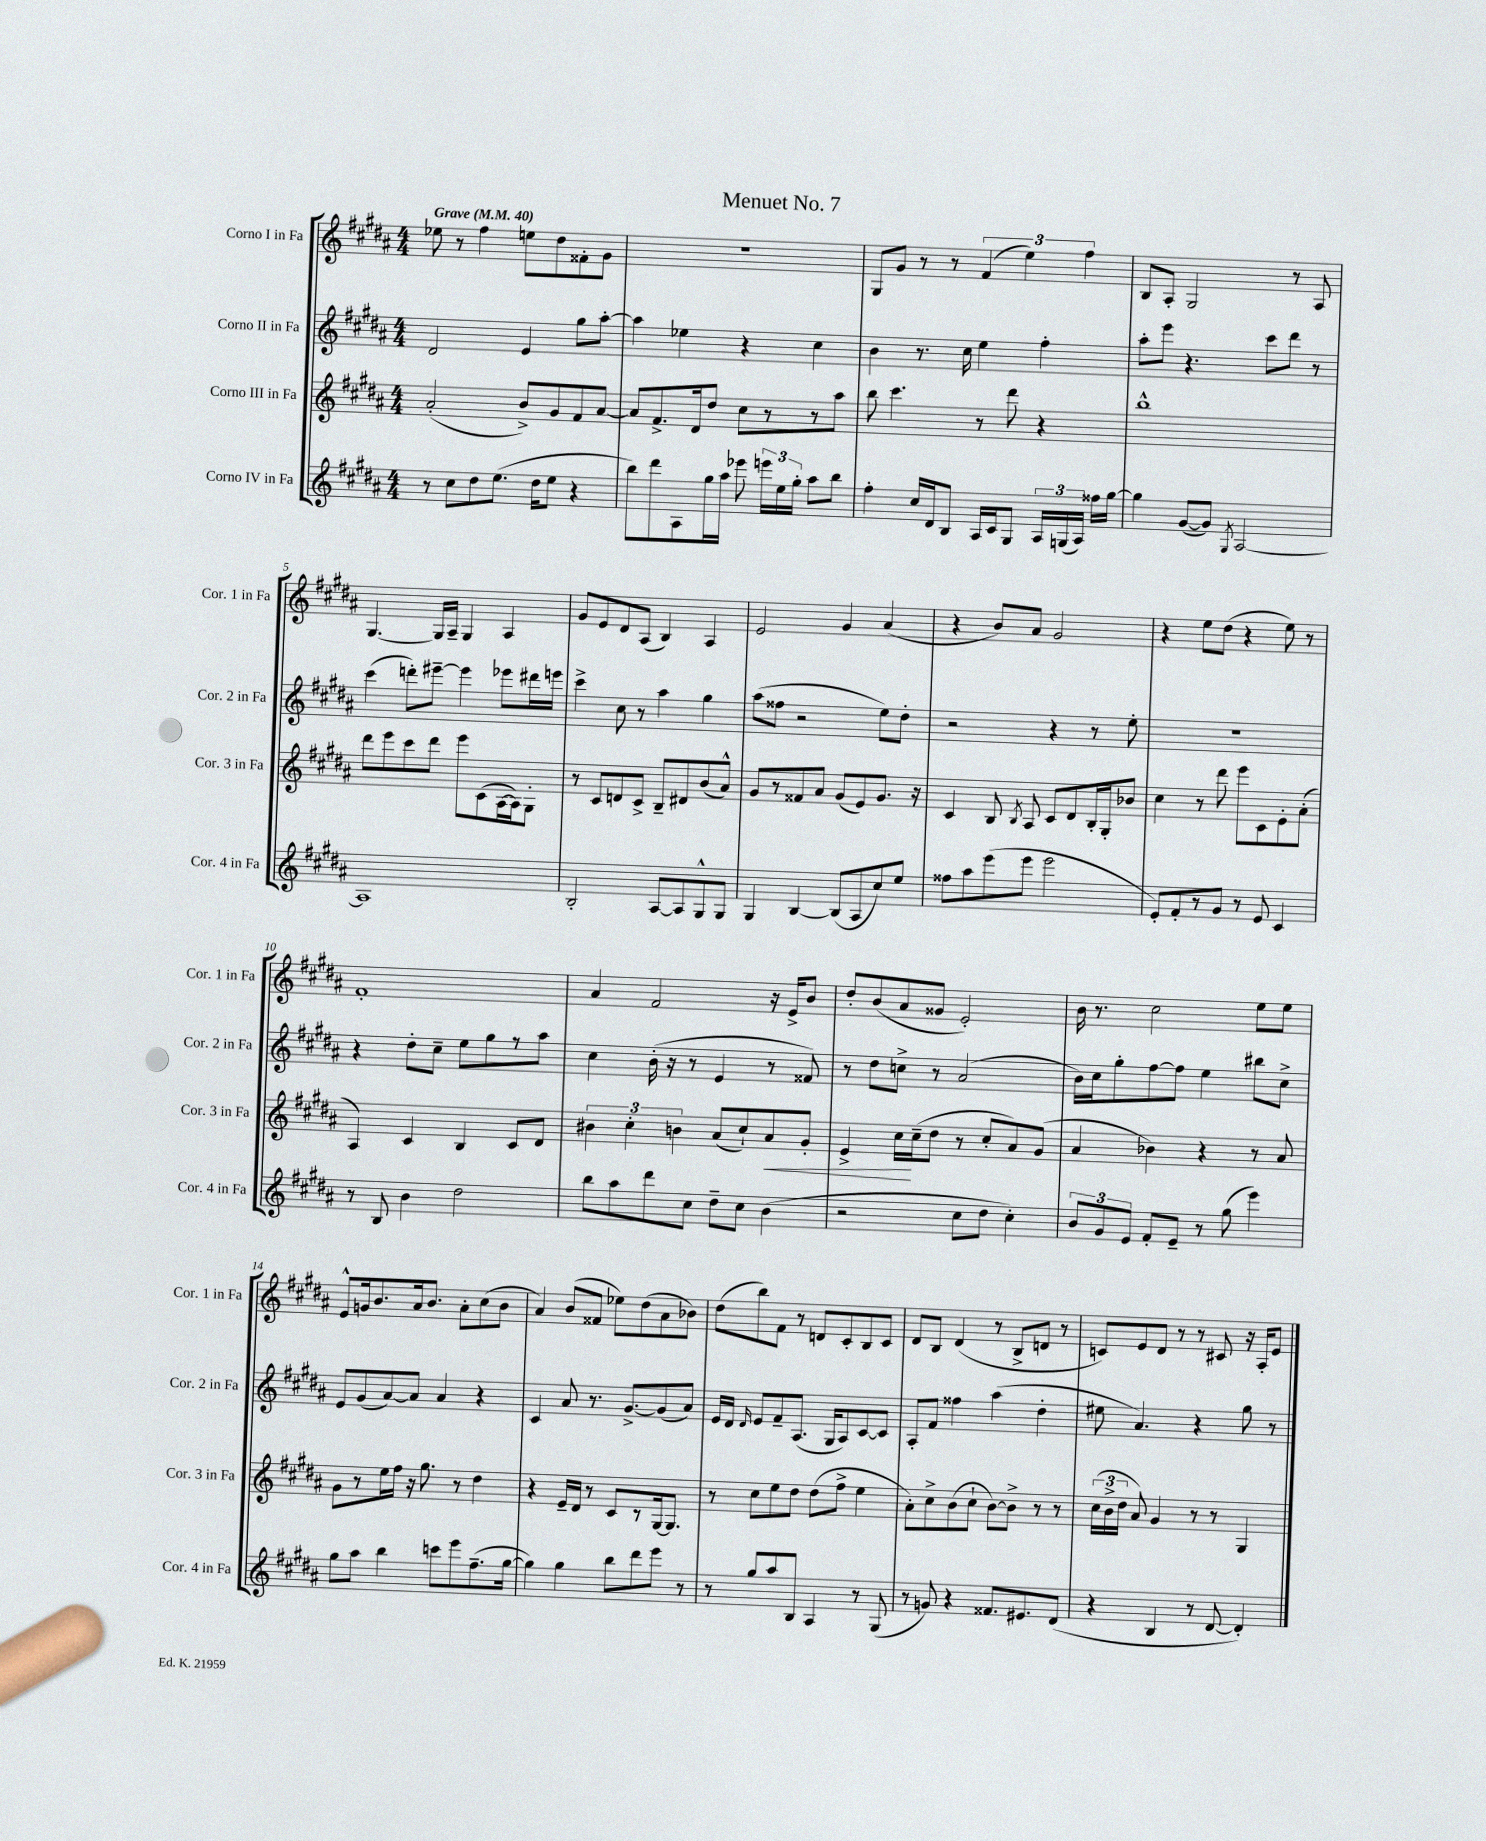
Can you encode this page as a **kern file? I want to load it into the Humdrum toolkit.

**kern	**kern	**dynam	**kern	**kern
*part4	*part3	*part3	*part2	*part1
*staff4	*staff3	*staff3	*staff2	*staff1
*I"Corno IV in Fa	*I"Corno III in Fa	*	*I"Corno II in Fa	*I"Corno I in Fa
*I'Cor. 4 in Fa	*I'Cor. 3 in Fa	*	*I'Cor. 2 in Fa	*I'Cor. 1 in Fa
*clefG2	*clefG2	*	*clefG2	*clefG2
*k[f#c#g#d#a#]	*k[f#c#g#d#a#]	*	*k[f#c#g#d#a#]	*k[f#c#g#d#a#]
*M4/4	*M4/4	*	*M4/4	*M4/4
*MM40	*MM40	*	*MM40	*MM40
=1	=1	=1	=1	=1
!	!	!	!	!LO:TX:a:B:t=Grave
8r	(2a#'/	.	2d#/	8ee-X\
8cc#\L	.	.	.	8r
8dd#\	.	.	.	4ff#\
(8.ee\J	.	.	.	.
.	8b^/L)	.	4e/	8een\L
16dd#\KL	.	.	.	.
8ee\J	8g#/	.	.	8dd#\
4r	8f#/	.	8gg#\L	8f##X'\
.	[8a#/J	.	[8aa#'\J	8g#\J
=2	=2	=2	=2	=2
8bb\L)	8a#/L]	.	4aa#\]	1r
8ddd#\	8.f#^/	.	.	.
8A#\	.	.	4ee-X\	.
.	16d#/k	.	.	.
16gg#\L	8dd#/J	.	.	.
16aa#\JJ	.	.	.	.
8eee-X\	8cc#\L	.	4r	.
24eeen\LL	8r	.	.	.
24ee\	.	.	.	.
24gg#'\JJ	.	.	.	.
8aa#\L	8r	.	4cc#\	.
8bb\J	8aa#\J	.	.	.
=3	=3	=3	=3	=3
4ff#'\	8bb\	.	4b\	8G#/L
.	4.ccc#\	.	.	8g#/J
16cc#/LL	.	.	8.r	8r
16d#/J	.	.	.	.
8B/J	.	.	.	8r
.	.	.	16cc#\	.
16A#/LL	8r	.	4ee\	(6f#/
16c#/J	.	.	.	.
8G#/J	8ddd#\	.	.	.
.	.	.	.	6ee\)
24A#/LL	4r	.	4ff#'\	.
(24Gn/	.	.	.	.
24A#/JJ)	.	.	.	6ff#\
16ff##X\LL	.	.	.	.
[16gg#\JJ	.	.	.	.
=4	=4	=4	=4	=4
4gg#\]	1bb^^	.	8aa#'\L	8B/L
.	.	.	8eee\J	8A#'/J
([8g#/L	.	.	4.r	2G#/
8g#/J])	.	.	.	.
8qG#/	.	.	.	.
[2A#/	.	.	.	.
.	.	.	8ccc#\L	.
.	.	.	8ddd#\J	8r
.	.	.	8r	8A#/
!!LO:LB:g=z
=5	=5	=5	=5	=5
1A#]	8ddd#\L	.	(4ccc#\	[4.G#/
.	8eee\	.	.	.
.	8ccc#\	.	8dddn'\L)	.
.	8ddd#\J	.	[8eee#X~\J	16G#/LL]
.	.	.	.	16A#~/JJ
.	8eee\L	.	4eee#\]	4G#/
.	(8c#\	.	.	.
.	[16A#\L	.	8eee-X\L	4A#/
.	16A#\J])	.	.	.
.	8G#'\J	.	16ddd#X\L	.
.	.	.	16eeen\JJ	.
=6	=6	=6	=6	=6
2B'/	8r	.	4ccc#^\	8g#/L
.	8c#/L	.	.	8e/
.	8dn/	.	8cc#\	8d#/
.	8c#^/J	.	8r	(8A#/J
[8A#/L	8B~/L	.	4aa#\	4B/)
8A#/]	8d#X/	.	.	.
8G#^^/	(8b/	.	4gg#\	4A#/
8G#/J	8a#^^/J)	.	.	.
=7	=7	=7	=7	=7
4G#/	8g#/L	.	(8aa#\L	2e/
.	8r	.	8ff##X\J	.
[4B/	8f##X/	.	2r	.
.	8a#/J	.	.	.
(8B/L]	(8g#/L	.	.	4g#/
8A#/	8e/)	.	.	.
8cc#/)	8.g#/J	.	8ee\L)	(4a#/
8ee/J	.	.	8dd#'\J	.
.	16r	.	.	.
=8	=8	=8	=8	=8
8ff##X\L	4c#/	.	2r	4r
8aa#\	.	.	.	.
(8eee\	8B/	.	.	8b/L)
.	8qB/	.	.	.
8eee\J	8A#/	.	.	8a#/J
2eee\	8c#/L	.	4r	2g#/
.	8d#/	.	.	.
.	16B'/L	.	8r	.
.	16G#'/J	.	.	.
.	8b-X/J	.	8ee'\	.
=9	=9	=9	=9	=9
8e'/L)	4cc#\	.	1r	4r
8f#'/	.	.	.	.
8r	8r	.	.	8ee\L
8g#/J	8ddd#\	.	.	(8dd#\J
8r	8eee\L	.	.	4r
8e/	8c#\	.	.	.
4c#/	8e'\	.	.	8ee\)
.	(8a#'\J	.	.	8r
!!LO:LB:g=z
=10	=10	=10	=10	=10
8r	4A#/)	.	4r	1f#'
8B/	.	.	.	.
4b\	4c#/	.	8dd#'\L	.
.	.	.	8cc#~\J	.
2dd#\	4B/	.	8ee\L	.
.	.	.	8gg#\	.
.	8c#/L	.	8r	.
.	8d#/J	.	8aa#\J	.
=11	=11	=11	=11	=11
8bb\L	6b#X\	.	4cc#\	4a#/
8aa#\	.	.	.	.
.	6cc#'\	.	.	.
8ddd#\	.	.	(16b'\	2f#/
.	.	.	16r	.
.	6bn\	.	.	.
8cc#\J	.	.	8r	.
8dd#~\L	(8a#/L	.	4e/	.
8cc#\J	8cc#`/)	.	.	.
!	!	!LO:HP:b	!	!
(4b\	8a#/	<	8r	16r
.	.	.	.	16e^/KL
.	8g#'/J	.	8f##X/)	8b/J
=12	=12	=12	=12	=12
2r	4e^/	.	8r	8dd#'/L
.	.	.	8dd#\L	(8b/
.	16cc#\LL	.	8ccn^\J	8a#/
.	(16cc#~\J	[	.	.
.	8dd#\J	.	8r	8g##X/J
8cc#\L	8r	.	(2a#/	2e'/)
8dd#\J	8cc#'/L	.	.	.
4cc#'\)	8a#/)	.	.	.
.	(8g#/J	.	.	.
=13	=13	=13	=13	=13
12b/L	4a#/	.	16b\LL)	16b\
.	.	.	16cc#\J	8.r
12g#/	.	.	.	.
.	.	.	8gg#'\	.
12e/J	.	.	.	.
8f#'/L	4b-X\)	.	[8ff#\	2cc#\
8e~/J	.	.	8ff#\J]	.
8r	4r	.	4ee\	.
(8gg#\	.	.	.	.
4eee\)	8r	.	8bb#X\L	8ee\L
.	8a#/	.	8cc#^\J	8ee\J
!!LO:LB:g=z
=14	=14	=14	=14	=14
8gg#\L	8g#\L	.	8e/L	8e^^/L
8aa#\J	8r	.	(8g#/	16gn/k
.	.	.	.	8.b/
4bb\	16ee\L	.	[8a#/)	.
.	16ff#\JJ	.	.	.
.	16r	.	8a#/J]	16a#/k
.	8.gg#\	.	.	8.b/J
8cccn\L	.	.	4a#/	.
8eee\	8r	.	.	8a#'\L
(8.ff#~\	4dd#\	.	4r	(8cc#\
.	.	.	.	8b\J
[16gg#\Jk	.	.	.	.
=15	=15	=15	=15	=15
4gg#\])	4r	.	4c#/	4a#/)
4gg#\	16e~/LL	.	8a#/	(8b/L
.	16d#/JJ	.	.	.
.	8r	.	8.r	8f##X/J
8bb\L	8c#/L	.	.	8ee-X\L)
.	.	.	[8.g#^/L	.
8ddd#\	8r	.	.	(8dd#\
8eee\J	[16G#/k	.	(8g#/]	8a#\
.	8.G#/J]	.	.	.
8r	.	.	8a#/J)	8b-X\J)
=16	=16	=16	=16	=16
8r	8r	.	16e/LL	(8dd#\L
.	.	.	16d#/JJ	.
.	.	.	16qqd#/	.
8gg#/L	8cc#\L	.	8e/L	8bb\)
8aa#/	8ee\	.	8f#~/	8f#\J
8B/J	8dd#\J	.	(8.A#/J	8r
4A#/	(8dd#\L	.	.	8dn/L
.	.	.	16G#/KL	.
.	8ff#^\J	.	8A#/)	8c#'/
8r	4ee\	.	[8c#/	8B/
(8G#/	.	.	8c#/J]	8c#/J
=17	=17	=17	=17	=17
8r	8a#'\L)	.	8A#'/L	8d#/L
8gn/)	8cc#^\	.	8f#/J	8B/J
4r	(8b\	.	4ff##X\	(4d#/
.	8cc#`\J	.	.	.
8.f##X/L	[8b\L)	.	(4aa#\	8r
.	8b^\J]	.	.	8B^/L
8.e#X/	.	.	.	.
.	8r	.	4dd#'\	8dn/J
(8d#/J	8r	.	.	8r
=18	=18	=18	=18	=18
4r	(24cc#\LL	.	8ee#X\	8cn/L)
.	24b^\	.	.	.
.	24dd#\JJ	.	.	.
.	8a#/)	.	4.a#/)	8e/
4B/	4g#/	.	.	8d#/J
.	.	.	.	8r
8r	8r	.	4r	8r
[8d#/	8r	.	.	8c#X/
4d#'/])	4G#/	.	8gg#\	16r
.	.	.	.	16A#'/KL
.	.	.	8r	8e/J
==	==	==	==	==
*-	*-	*-	*-	*-
